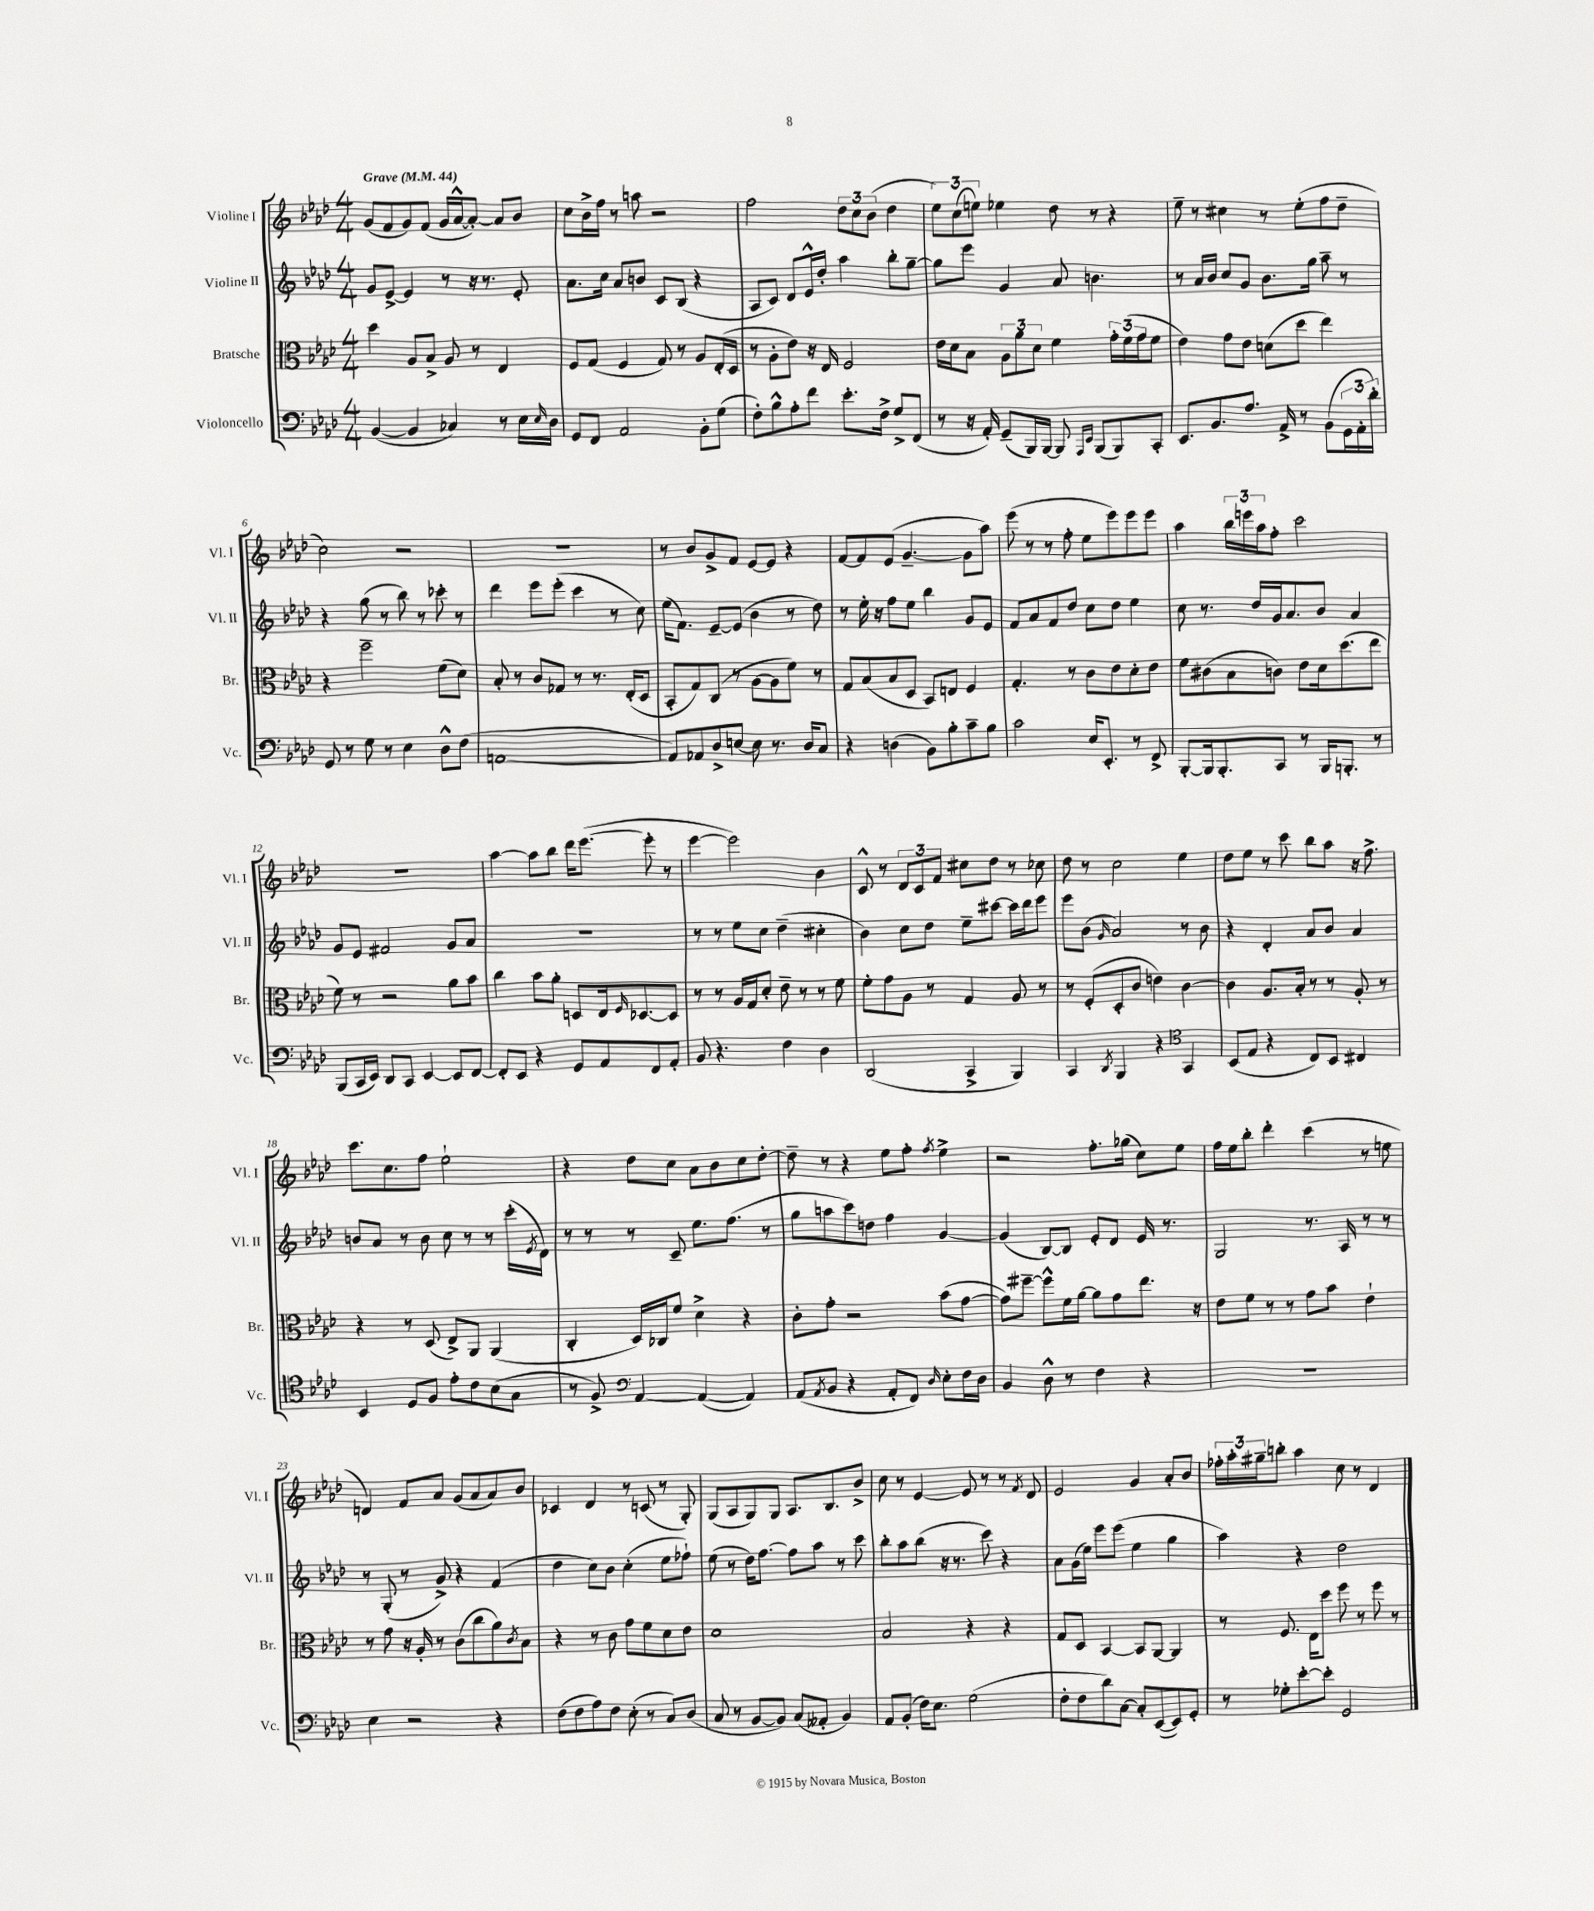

**kern	**kern	**kern	**kern
*staff4	*staff3	*staff2	*staff1
*clefF4	*clefC3	*clefG2	*clefG2
*k[b-e-a-d-]	*k[b-e-a-d-]	*k[b-e-a-d-]	*k[b-e-a-d-]
*M4/4	*M4/4	*M4/4	*M4/4
*MM44	*MM44	*MM44	*MM44
([4BB-	4dd-	8g	(8g
.	.	[8e-^	8f
4BB-]	8A-	4e-]	8g)
.	8B-^	.	(8f
4C-)	8A-	8r	16g
.	.	.	[16a-^^
.	8r	16r	8a-'_)
.	.	8.r	.
8r	4E-	.	8a-]
16E-	.	8e-'	8b-
16qqE-	.	.	.
16D-	.	.	.
=	=	=	=
8GG	8F	8.a-	8cc
8FF	(8G	.	16b-^
.	.	16cc	16ff
2AA-	4F	8a-	8r
.	.	8b	8aa
.	8G)	8c	2r
.	8r	(8B-	.
8BB-'	8A-	4r	.
(8G	(16E-'	.	.
.	16D-	.	.
=	=	=	=
8F')	8r	8A-	2ff
8B-^^	8A-'	8c)	.
8A-'	8e-)	8d-	.
8f	16r	16e-^^	.
.	16E-	16dd-'	.
8.e-'	2F	4aa-	12dd-
.	.	.	12cc
.	.	.	(12b-
16F^	.	.	.
8G^	.	8bb-'	4dd-
(8FF	.	[8gg~	.
=	=	=	=
8r	16e-	8gg]	12ee-)
.	16d-	.	.
.	.	.	(12cc
16r	8B-	8eee-	.
.	.	.	12ee)
16AA-')	.	.	.
(8GG~	12A-	4g	4ee-
.	12a-	.	.
16BBB-)	.	.	.
.	12d-	.	.
[16BBB-	.	.	.
8BBB-]	4f	8a-	8dd-
16qqAAA-	.	.	.
16qqEE-	.	.	.
(8BBB-	.	4.b	8r
8BBB-)	24g'	.	4r
.	(24f	.	.
.	24g	.	.
8CC'	8f	.	.
=	=	=	=
8.EE-	4e-)	8r	8ee-~
.	.	16a-	8r
8.BB-	.	16b-	.
.	8g	8cc	4cc#
8.A-	8e-	8g	.
.	(8d	8.b-	8r
16AA-^	.	.	.
8r	8dd-	.	(8ee-'
.	.	16gg	.
(8BB-	4ee-)	8aa-~	8ff
24GG	.	8r	8dd-~
24AA-'	.	.	.
24d-')	.	.	.
=	=	=	=
8GG	4r	4r	2cc)
8r	.	.	.
8G	2ff~	(8gg	.
8r	.	8r	.
4E-	.	8bb-)	2r
.	.	8r	.
8D-^^	(8f	8ccc-'	.
(8F	8d-)	8r	.
=	=	=	=
[1AA	8B-'	4ddd-	1r
.	8r	.	.
.	8c	8eee-	.
.	8G-	(8eee-'	.
.	8r	4ccc	.
.	8.r	.	.
.	.	8r	.
.	(16E-'	.	.
.	8D-	8cc)	.
=	=	=	=
8AA])	8BB-'	(16ee-	8r
.	.	8.f)	.
8AA-	8G)	.	8b-
8D-^	(8C	[8e-~	8g^
[8E	8r	(8e-]	8f
8E]	[8A-	4b-	[8e-
8.r	8A-]	.	8e-]
.	8f)	8r	4r
16D-	.	.	.
8C	8r	8dd-)	.
=	=	=	=
4r	8G	8r	[8f
.	(8B-	16ee-'	8f]
.	.	16r	.
(4D	8B-	8ff	(8e-
.	8D-	8ee-	[4.g~
8BB-)	8BB-)	4bb-	.
8B-'	8E	.	.
8c~	4F	8g	8g]
8B-	.	8e-	8aa-)
=	=	=	=
2c	4.G'	8f	(8eee-
.	.	8a-	8r
.	.	8f	8r
.	8r	8dd-	8ff'
16E-	8c	8cc	8ee-
8.EE-'	.	.	.
.	8e-	8dd-	8eee-)
8r	8d-'	4ee-	8eee-
8FF^	8e-	.	8eee-
=	=	=	=
[8BBB-'	8f	8cc	4aa-
16BBB-]	(8c#	8.r	.
8.BBB-'	.	.	.
.	8B-	.	24bb-
.	.	.	24eee
.	.	16dd-	.
.	.	.	24aa-
8CC	8c)	16g	8ff'
.	.	8.a-	.
8r	8e-	.	2ccc
16BBB-	16d-	8b-	.
8.BBB'	(8.dd-	.	.
.	.	4a-	.
8r	8ee-	.	.
=	=	=	=
(8BBB-	8f)	8g	1r
16CC	8r	8e-	.
16EE-)	.	.	.
8DD-	2r	2f#	.
8CC	.	.	.
[4EE-	.	.	.
8EE-]	8a-	8g	.
[8FF	8b-	8a-	.
=	=	=	=
8FF']	4cc	1r	[4aa-
8EE-	.	.	.
4r	8b-	.	8aa-]
.	8a-'	.	8bb-
8GG	8D	.	16ddd-
.	.	.	([8.eee-
8AA-	16E-	.	.
.	16qqF	.	.
.	[8.D-	.	.
8FF	.	.	8eee-']
8AA-'	8D-]	.	8r
=	=	=	=
8BB-	8r	8r	[4eee-
4.r	8r	8r	.
.	16A-	8ee-	2eee-])
.	16G	.	.
.	8d-'	8cc	.
4F	8e-~	(4dd-~	.
.	8r	.	.
4D-	8r	4cc#'	4b-
.	8f	.	.
=	=	=	=
(2DD-	8f'	4b-)	8c^^
.	8g	.	8r
.	8A-	8cc	12d-
.	.	.	12c
.	8r	8dd-	.
.	.	.	12f
4CC^	4G	8ee-~	8cc#
.	.	[8ccc#	8dd-
4BBB-)	8A-	16ccc#]	8r
.	.	16ddd-	.
.	8r	8eee-	8cc-
=	=	=	=
4CC	8r	8eee-	8dd-
.	(8F'	(8b-	8r
8qDD-	.	16qqg	.
4BBB-	8D-'	2a-)	2cc
.	8c	.	.
4r	4e)	.	.
*clefC4	*	*	*
4GG	[4c	8r	4ee-
.	.	8b-	.
=	=	=	=
(8BB-	4c]	4r	8dd-
8E-	.	.	8ee-
4r	8.A-	4d-'	8r
.	.	.	8ccc
.	16B-'	.	.
8C)	8r	8a-	8bb-
8BB-	8r	8b-	8aa-
4C#	8A-'	4a-	16r
.	.	.	8.ff^
.	8r	.	.
=	=	=	=
4BB-	4r	8b	8.ccc
.	.	8a-	.
.	.	.	8.cc
8D-	8r	8r	.
8F	(8D-	8b	8ff
8e-'	8E-^)	8cc	2ee-`
8c	8AA-	8r	.
(8B-	(4AA-	8r	.
8G	.	(16ccc'	.
.	.	8qe-	.
.	.	16d-)	.
=	=	=	=
8r	4C'	8r	4r
8F^)	.	8r	.
*clefF4	*	*	*
[4AA-	16D-)	8r	8dd-
.	16C-	.	.
.	8f	8c~	8cc
(4AA-_	4d-^	8.ee-	8a-
.	.	.	8b-
.	.	(8.ff	.
4AA-])	4r	.	8cc
.	.	8r	[8dd-'
=	=	=	=
(8AA-	8c'	8gg	8dd-~]
8qAA-	.	.	.
8BB-	8g'	8aa	8r
4r	2r	8ccc)	4r
.	.	8dd	.
8AA-'	.	4ff	8ee-
8FF)	.	.	8ff'
16qqD-	.	.	8qff
8E-'	(8b-	[4g	4ee-^
16F	[8g	.	.
16D-	.	.	.
=	=	=	=
4BB-	8g])	(4g]	2r
.	[8ff#~	.	.
8D-^^	8ff#^^]	[8B-)	.
8r	16f	8B-]	.
.	[16a-	.	.
4F	8a-]	8e-'	8.ff'
.	8g	8d-	.
.	.	.	(16gg-
4r	8.ee-	16e-	8cc)
.	.	8.r	.
.	.	.	8ee-
.	16r	.	.
=	=	=	=
1r	8e-	2G	16ff
.	.	.	16ee-
.	8f	.	8bb-'
.	8r	.	4ddd-'
.	8r	.	.
.	8g	8.r	(4ccc
.	8b-	.	.
.	.	16A-	.
.	4e-`	8r	8r
.	.	8r	8ee
=	=	=	=
4E-	8r	8r	4d)
.	8g	(8G'	.
2r	16r	8r	8f
.	16A-'	.	.
.	8r	8g^)	8a-
.	(8c	4r	(8g
.	8cc	.	8a-
4r	8a-)	(4f	8a-)
.	8qc	.	.
.	8B-	.	8b-
=	=	=	=
(8F	4r	4dd-	4c-
8F	.	.	.
8A-)	8r	8cc)	4d-
8F	8c	8b-	.
(8E-'	8g	(4cc'	8r
8r	8f	.	(8c
8C)	8d-	8ee-	8r
(8D-	8e-	8ff-`)	8G')
=	=	=	=
8C	1d-	(8ee-	(8G
8r	.	8r	8A-
[8BB-	.	16dd-)	8G)
.	.	[8.ff	.
8BB-])	.	.	8G
(8C	.	8ff]	8.A-
8AA--'	.	8aa-	.
.	.	.	8.B-
4BB-)	.	8r	.
.	.	8ccc	8b-^
=	=	=	=
8AA-	2B-	8bb-'	8cc
(8BB-'	.	8aa-	8r
16F)	.	(8bb-	[4e-
8.E-	.	.	.
.	.	16r	.
.	.	8.r	.
(2G	4r	.	8e-]
.	.	8ccc)	8r
.	4r	4r	8r
.	.	.	8qf
.	.	.	8d-
=	=	=	=
8F'	8G	8a-	2e-
8F	8D-	(16g	.
.	.	16ee-)	.
8d-)	[4BB-	8eee-	.
[8C	.	(8eee-	.
8C']	8BB-]	4ee-	4g
([8EE-	[8AA-	.	.
8EE-])	4AA-]	4gg	8a-'
8GG'	.	.	8b-
=	=	=	=
8r	8r	4aa-)	24ff-'
.	.	.	24aa-'
.	.	.	24gg#~
8G-'	8.F	.	8bb'
[8e-'	.	4r	4aa-
.	16E-	.	.
8e-']	8dd-	.	.
2GG	8ff	2dd-	8cc
.	8r	.	8r
.	8ff	.	4d-
.	8r	.	.
==	==	==	==
*-	*-	*-	*-
